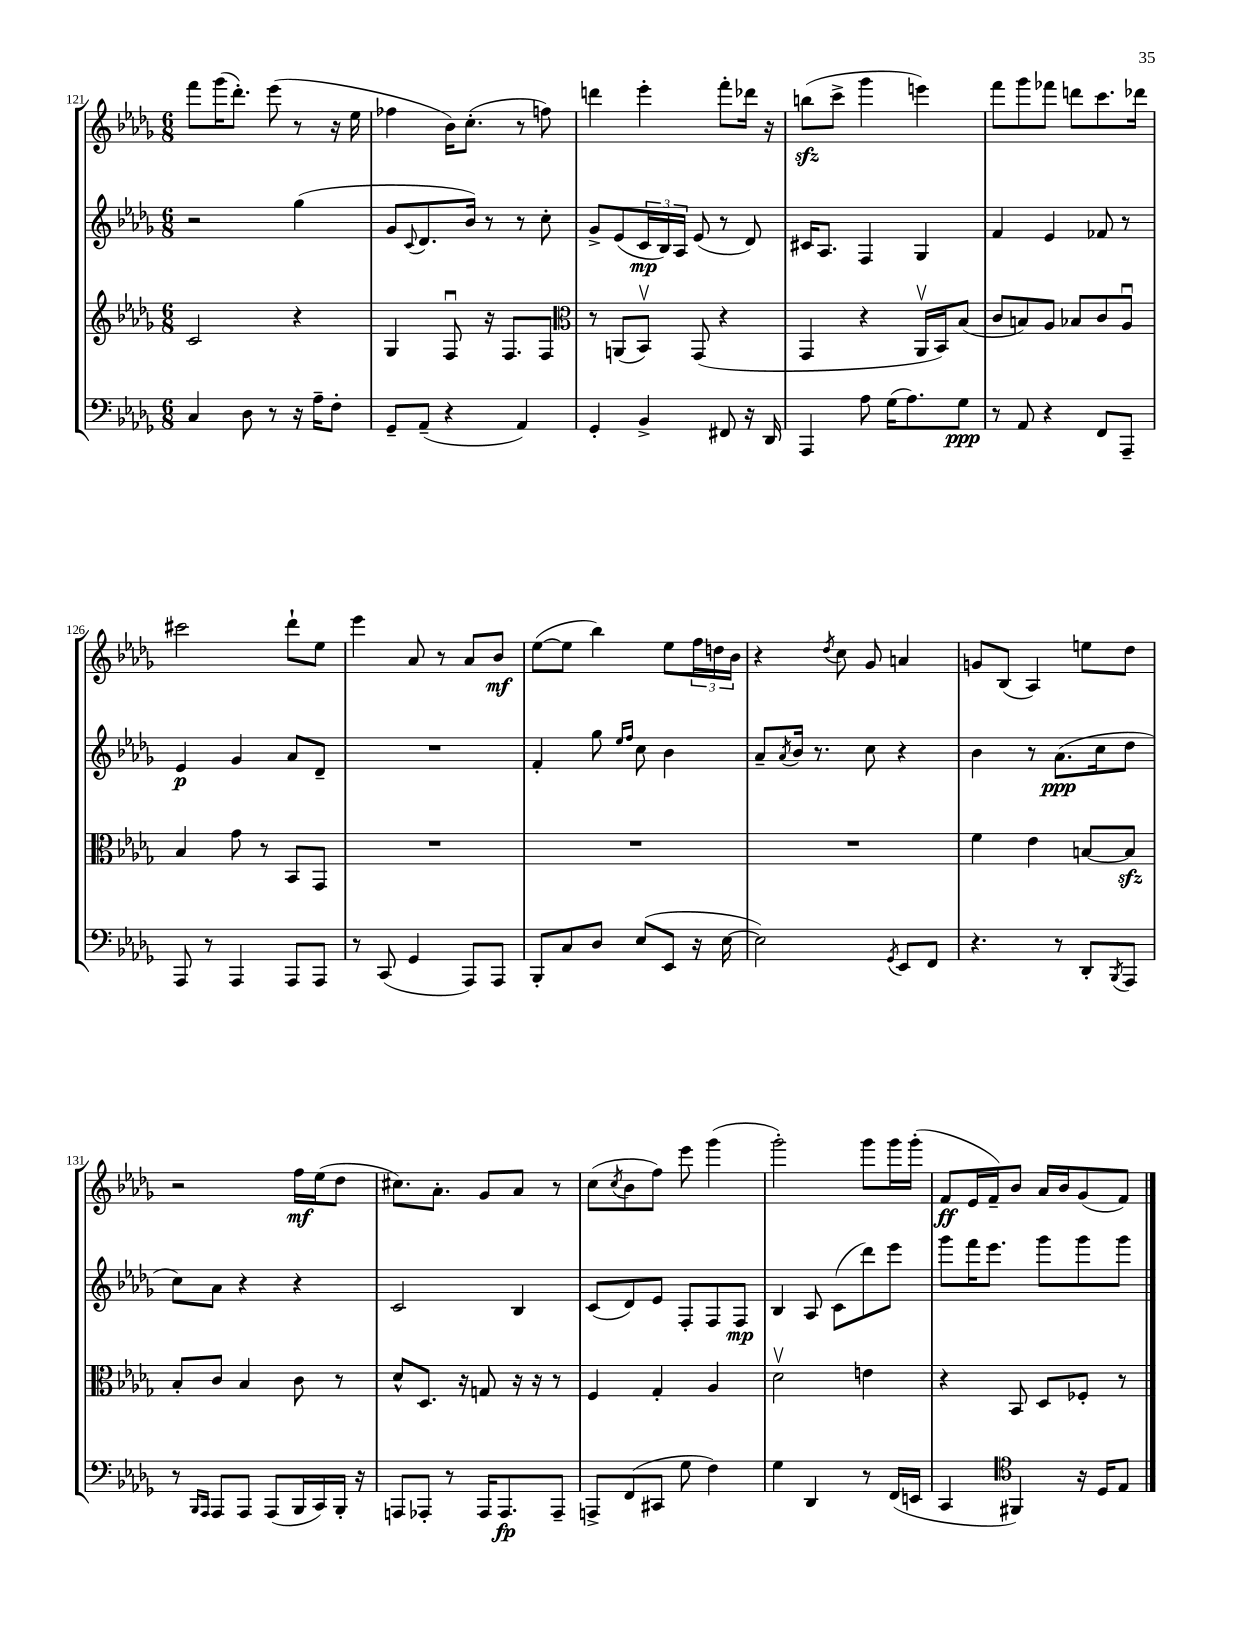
<<
\new StaffGroup <<
\new Staff = "s0" {
    \clef treble \key des \major \numericTimeSignature \time 6/8
    f'''8 ges'''16( des'''8.-.) ees'''8( r8 r16 ees''16 |
    fes''4 bes'16) c''8.-.( r8 f''8) |
    d'''4 ees'''4-. f'''8-. des'''16 r16 |
    b''8\sfz( c'''8-> ges'''4 e'''4) |
    f'''8 ges'''8 fes'''8 d'''8 c'''8. des'''16 |
    cis'''2 des'''8-! ees''8 |
    ees'''4 aes'8 r8 aes'8 bes'8\mf |
    ees''8~( ees''8 bes''4) ees''8 \tuplet 3/2 { f''16 d''16 bes'16 } |
    r4 \acciaccatura { des''8 } c''8 ges'8 a'4 |
    g'8 bes8( aes4) e''8 des''8 |
    r2 f''16\mf ees''16( des''8 |
    cis''8.) aes'8.-. ges'8 aes'8 r8 |
    c''8( \acciaccatura { c''8 } bes'8 f''8) ees'''8 ges'''4( |
    ges'''2-.) ges'''8 ges'''16 ges'''16-.( |
    f'8\ff ees'16 f'16--) bes'8 aes'16 bes'16 ges'8( f'8) \bar "|." |
}
\new Staff = "s1" {
    \clef treble \key des \major \numericTimeSignature \time 6/8
    r2 ges''4( |
    ges'8 \appoggiatura { c'8 } des'8. bes'16) r8 r8 c''8-. |
    ges'8-> ees'8( \tuplet 3/2 { c'16\mp bes16) aes16 } ees'8( r8 des'8) |
    cis'16 aes8. f4 ges4 |
    f'4 ees'4 fes'8 r8 |
    ees'4\p ges'4 aes'8 des'8-- |
    R2. |
    f'4-. ges''8 \grace { ees''16 f''16 } c''8 bes'4 |
    aes'8-- \acciaccatura { aes'8 } bes'16 r8. c''8 r4 |
    bes'4 r8 aes'8.\ppp( c''16 des''8 |
    c''8) aes'8 r4 r4 |
    c'2 bes4 |
    c'8( des'8) ees'8 f8-. f8 f8\mp |
    bes4 aes8 c'8( des'''8) ees'''8 |
    ges'''8 f'''16 ees'''8. ges'''8 ges'''8 ges'''8 \bar "|." |
}
\new Staff = "s2" {
    \clef treble \key des \major \numericTimeSignature \time 6/8
    c'2 r4 |
    ges4 f8\downbow r16 f8. f8 |
    \clef alto r8 a,8( bes,8\upbow) ges,8( r4 |
    ges,4 r4 aes,16\upbow bes,16) bes8( |
    c'8 b8) aes8 bes8 c'8 aes8\downbow |
    bes4 ges'8 r8 bes,8 ges,8 |
    R2. |
    R2. |
    R2. |
    f'4 ees'4 b8~ b8\sfz |
    bes8-. c'8 bes4 c'8 r8 |
    des'8-^ des8. r16 g8 r16 r16 r8 |
    f4 ges4-. aes4 |
    des'2\upbow e'4 |
    r4 bes,8 des8 fes8-. r8 \bar "|." |
}
\new Staff = "s3" {
    \clef bass \key des \major \numericTimeSignature \time 6/8
    c4 des8 r8 r16 aes16-- f8-. |
    ges,8-- aes,8--( r4 aes,4) |
    ges,4-. bes,4-> fis,8 r16 des,16 |
    aes,,4 aes8 ges16( aes8.) ges8\ppp |
    r8 aes,8 r4 f,8 aes,,8-- |
    aes,,8 r8 aes,,4 aes,,8 aes,,8 |
    r8 c,8( ges,4 aes,,8) aes,,8 |
    bes,,8-. c8 des8 ees8( ees,8 r16 ees16~ |
    ees2) \acciaccatura { ges,8 } ees,8 f,8 |
    r4. r8 des,8-. \acciaccatura { bes,,8 } aes,,8 |
    r8 \grace { bes,,16 aes,,16 } aes,,8 aes,,8 aes,,8( bes,,16 c,16) bes,,16-. r16 |
    a,,8 aes,,8-. r8 aes,,16 aes,,8.\fp aes,,8-- |
    a,,8-> f,8( cis,8 ges8 f4) |
    ges4 des,4 r8 f,16( e,16 |
    c,4 \clef tenor fis,4) r16 des16 ees8 \bar "|." |
}
>>
>>
\layout { \context { \Score currentBarNumber = #121 } }
